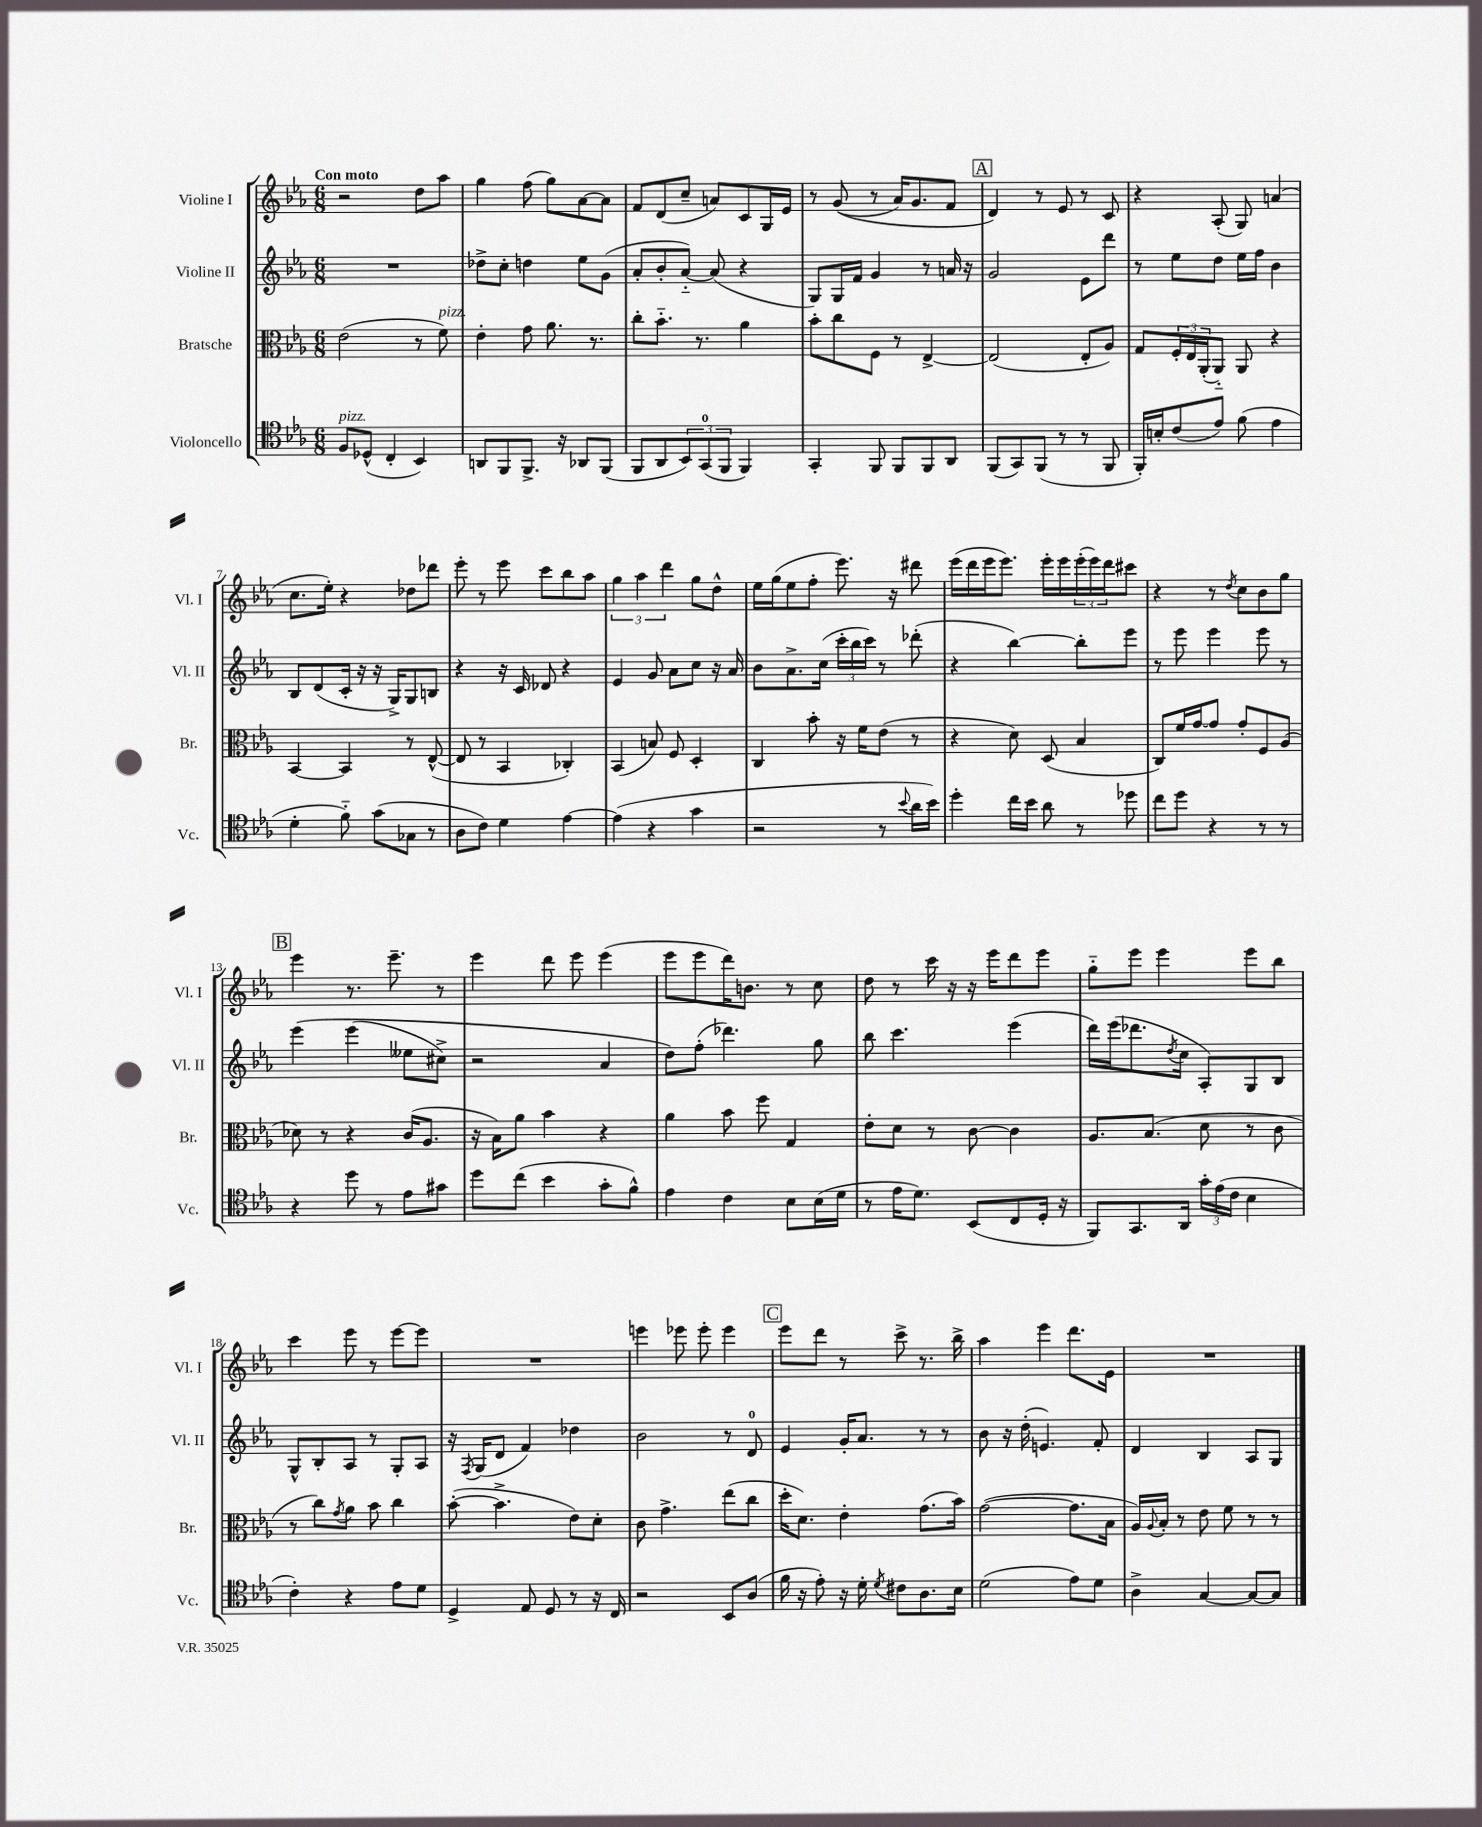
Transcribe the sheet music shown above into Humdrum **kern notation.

**kern	**kern	**kern	**kern
*part4	*part3	*part2	*part1
*staff4	*staff3	*staff2	*staff1
*I"Violoncello	*I"Bratsche	*I"Violine II	*I"Violine I
*I'Vc.	*I'Br.	*I'Vl. II	*I'Vl. I
*clefC4	*clefC3	*clefG2	*clefG2
*k[b-e-a-]	*k[b-e-a-]	*k[b-e-a-]	*k[b-e-a-]
*M6/8	*M6/8	*M6/8	*M6/8
=1	=1	=1	=1
!	!	!	!LO:TX:a:B:t=Con moto
!LO:TX:a:i:t=pizz.	!	!	!
8F/L	(2e-\	2.r	2r
(8D-X^^/J	.	.	.
4C'/	.	.	.
4BB-/)	8r	.	8dd\L
!	!LO:TX:a:i:t=pizz.	!	!
.	8f\)	.	8aa-\J
=2	=2	=2	=2
8AAn/L	4e-'\	8dd-X^\L	4gg\
8FF/	.	8cc'\J	.
8.FF^/J	8g\	4ddn\	(8ff\
.	8.a-\	.	8gg\L)
16r	.	.	.
8AA-X/L	.	8ee-\L	[8a-\
.	8.r	.	.
(8FF/J	.	(8g\J	8a-\J]
=3	=3	=3	=3
8FF/L	8cc'\L	8a-'/L	8f/L
8AA-/	8.b-\J	8b-'/	(8d/
12BB-/)	.	[8a-/J)	8cc~/J
.	8.r	.	.
(12GG/	.	.	.
.	.	(8a-/]	8an/L)
12FF/J	.	.	.
4FF/)	4a-\	4r	8c/
.	.	.	16G/L
.	.	.	16e-/JJ
=4	=4	=4	=4
4GG'/	8b-'\L	8G/L)	8r
.	8cc\	16G/L	((8g/
.	.	16f/JJ	.
8FF/	8F\J	4g/	8r
8FF/L	8r	.	16a-/KL)
.	.	.	8.g/
8FF/	[4E-^/	8r	.
8AA-/J	.	16an/	8f/J
.	.	16r	.
!!LO:REH:place=s1:t=A
=5	=5	=5	=5
(8FF/L	(2E-/]	2g/	4d/)
8GG/)	.	.	.
(8FF/J	.	.	8r
8r	.	.	8e-/
8r	8E-'/L	8e-\L	8r
8FF/	8A-/J)	8ddd\J	8c/
=6	=6	=6	=6
16FF'/LL)	8G/L	8r	4r
16Bn'/J	.	.	.
(8c/	24F'/L	8ee-\L	.
.	24E-/	.	.
.	(24AA-'/J	.	.
8e-/J)	8AA-/J)	8dd\J	(8A-'/
(8f\	8AA-/	16ee-\LL	8G/)
.	.	16ff\JJ	.
4e-\	4r	4b-\	(4an/
!!LO:LB:g=z
=7	=7	=7	=7
4d'\	[4BB-/	8B-/L	8.cc\L
.	.	(8d/	.
.	.	.	16ee-'\Jk)
8f\)	4BB-/]	16c'/Jk	4r
.	.	16r	.
(8g\L	.	16r	.
.	.	16G^/KL)	.
8G-X\J	8r	8G/	8dd-X\L
8r	([8E-^^/	8Bn/J	8ddd-X\J
=8	=8	=8	=8
8A-\L	8E-/]	4r	8eee-'\
8c\J)	8r	.	8r
4d\	4BB-/	16r	8eee-\
.	.	16c/	.
.	.	8d-X/	8ccc\L
[4e-\	4C-X'/)	4r	8bb-\
.	.	.	8aa-\J
=9	=9	=9	=9
(4e-\]	(4BB-/	4e-/	6gg\
.	.	.	6aa-\
4r	8Bn/)	8g/	.
.	.	.	6ddd\
.	8F/	8a-\L	.
4g\	4D'/	8cc\J	8gg\L
.	.	16r	8dd^^\J
.	.	16a-/	.
=10	=10	=10	=10
2r	4C/	8b-\L	16ee-\LL
.	.	.	(16gg\J
.	.	8.a-^\	8ee-\
.	8b-'\	.	8ff'\J
.	.	(16cc\Jk	.
.	16r	24ccc'\LL	8.eee-\)
.	.	24bb-\	.
.	16f\KL	.	.
.	.	24ccc\JJ)	.
8r	(8e-\J	8r	.
.	.	.	16r
8qqb-/	.	.	.
16a-\LL	8r	(8ddd-X'\	8ddd#X\
16b-\JJ)	.	.	.
=11	=11	=11	=11
4dd'\	4r	4r	(16eee-\LL
.	.	.	16ddd\
.	.	.	16eee-\J
.	.	.	8.eee-\J)
16cc\LL	8d\)	[4bb-\)	.
16b-\JJ	.	.	.
8a-\	(8D/	.	16eee-'\LL
.	.	.	16eee-\
8r	4B-/	8bb-'\L]	(24eee-'\
.	.	.	24eee-\)
.	.	.	24ddd\J
8dd-X\	.	8eee-\J	8ccc#X\J
=12	=12	=12	=12
8cc\L	8C/L)	8r	4r
8dd\J	16f/L	8eee-\	.
.	[16g/J	.	.
4r	8g/J]	4eee-\	8r
.	.	.	8qdd/
.	8g'/L	.	8cc\L
8r	8F/	8eee-\	8b-\
8r	(8A-/J	8r	8gg\J
!!LO:LB:g=z
!!LO:REH:place=s1:t=B
=13	=13	=13	=13
4r	8d-X\)	(4eee-\	4eee-\
.	8r	.	.
8dd\	4r	(4eee-\	8.r
8r	.	.	.
.	.	.	8.eee-~\
8e-\L	(16c/KL	8ee--X\L	.
.	8.A-/J	.	.
8g#X\J	.	8cc#X^\J)	8r
=14	=14	=14	=14
8dd\L	16r	2r	4eee-\
.	16B-\KL)	.	.
(8cc\J	8a-\J	.	.
4b-\	4b-\	.	8ddd\
.	.	.	8eee-\
8g'\L	4r	4a-/	(4eee-\
8f^^\J)	.	.	.
=15	=15	=15	=15
4e-\	4a-\	8dd\L)	8eee-\L
.	.	(8ff'\J	8eee-\
4c\	8b-\	4.ddd-X\)	16ddd\K)
.	.	.	8.bn\J
.	8ff\	.	.
8B-\L	4G/	.	8r
(16B-\L	.	8gg\	8cc\
16d\JJ	.	.	.
=16	=16	=16	=16
8r	8e-'\L	8bb-\	8dd\
16e-\KL	8d\J	4.ccc\	8r
8.d\J)	.	.	.
.	8r	.	16ccc\
.	.	.	16r
(8BB-/L	[8c\	.	16r
.	.	.	16eee-\KL
8C/	4c\]	(4eee-\	8ddd\
16D'/Jk	.	.	8eee-\J
16r	.	.	.
=17	=17	=17	=17
8FF/L)	8.A-/L	16ddd\LL)	8gg\L
.	.	(16eee-\J	.
8.GG/	.	8.ddd-X\	8eee-\J
.	(8.B-/J	.	.
.	.	.	4eee-\
.	.	8qdd/	.
16AA-/Jk	.	16cc\Jk	.
24g'\LL	8d\	8A-'/L)	.
(24e-\	.	.	.
24c\JJ	.	.	.
4B-\	8r	8G/	8eee-\L
.	8c\	8B-/J	8bb-\J
!!LO:LB:g=z
=18	=18	=18	=18
4c'\)	8r	8G^^/L	4ccc\
.	8cc\L)	8B-'/	.
.	8qg/	.	.
4r	8a-\J	8A-/J	8eee-\
.	8b-\	8r	8r
8e-\L	4cc\	8G'/L	[8eee-\L
8d\J	.	8A-/J	8eee-\J]
=19	=19	=19	=19
4D^/	([8b-'\	16r	2.r
.	.	8qF/	.
.	.	(16G/KL	.
.	4.b-^\]	8d/J	.
8E-/	.	4f/)	.
8D/	.	.	.
8r	8e-\L)	4dd-X\	.
16r	8d'\J	.	.
16C/	.	.	.
=20	=20	=20	=20
2r	8c\	2b-\	4eeen\
.	4.g^\	.	.
.	.	.	8eee-X\
.	.	.	8eee-'\
8BB-/L	(8ee-\L	8r	4eee-\
(8A-/J	8cc\J	8d/	.
!!LO:REH:place=s1:t=C
=21	=21	=21	=21
16f\	16dd'\KL	4e-/	8eee-\L
16r	8.d\J)	.	.
8e-'\)	.	.	8ddd\J
16r	4e-'\	16g'/KL	8r
16d'\	.	8.a-/J	.
8qd/	.	.	.
8c#X\L	.	.	8ccc^\
8.A-\	(8.g\L	8r	8.r
.	.	8r	.
16B-\Jk	16b-\Jk)	.	16bb-^\
=22	=22	=22	=22
(2d\	([2g\	8b-\	4aa-\
.	.	16r	.
.	.	(16dd'\	.
.	.	4.en/)	4eee-\
8e-\L)	8.g\L]	.	8.ddd\L
8d\J	.	8f'/	.
.	16B-\Jk	.	16e-\Jk
=23	=23	=23	=23
4A-^\	16A-/LL)	4d/	2.r
.	8qqA-/	.	.
.	16B-'/JJ	.	.
.	8r	.	.
[4G/	8e-\	4B-/	.
.	8f\	.	.
8G/L_	8r	8A-/L	.
8G/J]	8r	8G/J	.
==	==	==	==
*-	*-	*-	*-
